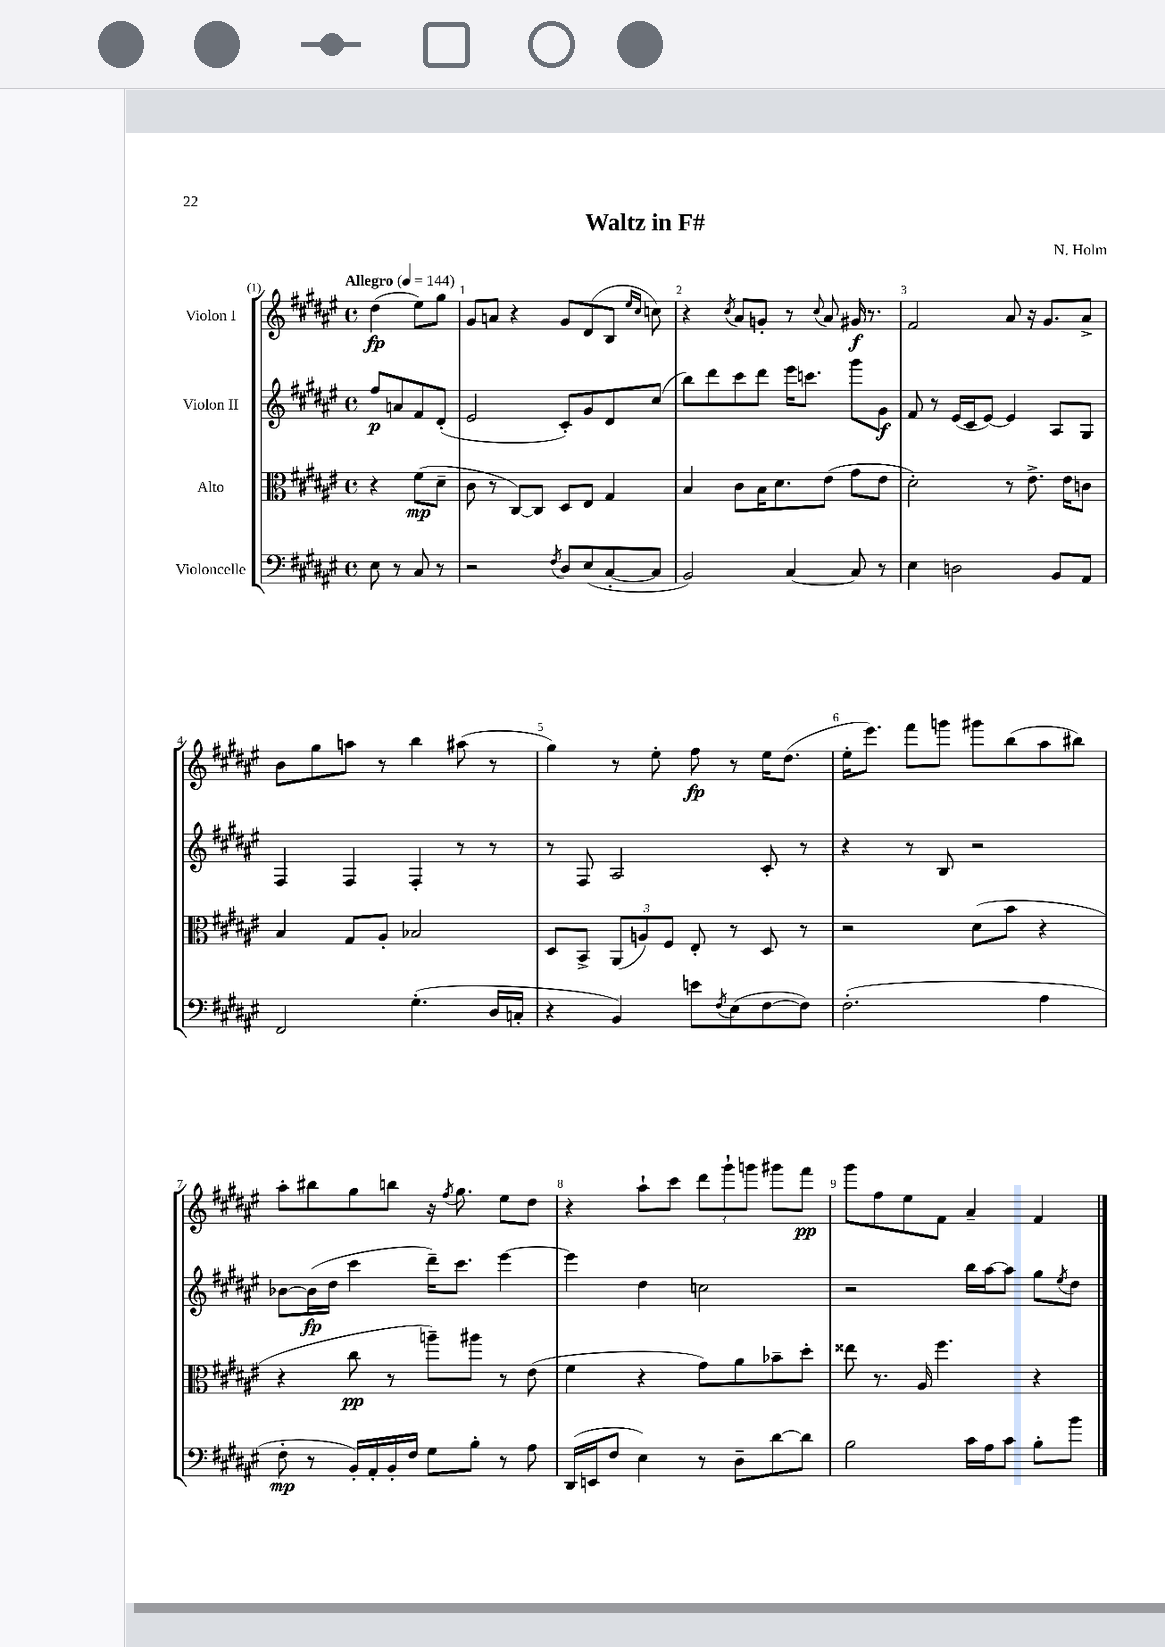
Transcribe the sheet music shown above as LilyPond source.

\header { title = "Waltz in F#" composer = "N. Holm" }
<<
\new StaffGroup <<
\new Staff = "s0" \with { instrumentName = "Violon I" } {
    \clef treble \key fis \major \defaultTimeSignature \time 4/4 \partial 2 \tempo "Allegro" 4 = 144
    dis''4\fp( eis''8) gis''8 |
    gis'8 a'8 r4 gis'8 dis'8( b8 \grace { eis''16 cis''16 } c''8) |
    r4 \acciaccatura { cis''8 } ais'8 g'8-. r8 \appoggiatura { cis''8 } ais'8 gis'16\f r8. |
    fis'2 ais'8 r16 gis'8. ais'8-> |
    b'8 gis''8 a''8 r8 b''4 ais''8( r8 |
    gis''4) r8 eis''8-. fis''8\fp r8 eis''16 dis''8.( |
    eis''16-. eis'''8.) fis'''8 g'''8 gis'''8 b''8( ais''8 bis''8) |
    ais''8-. bis''8 gis''8 b''8 r16 \acciaccatura { fis''8 } gis''8. eis''8 dis''8 |
    r4 ais''8-! cis'''8 \tuplet 3/2 { dis'''8 gis'''8-! g'''8 } gis'''8 fis'''8\pp |
    gis'''8 fis''8 eis''8 fis'8 ais'4-- fis'4 \bar "|." |
}
\new Staff = "s1" \with { instrumentName = "Violon II" } {
    \clef treble \key fis \major \defaultTimeSignature \time 4/4 \partial 2
    fis''8\p a'8 fis'8 dis'8-.( |
    eis'2 cis'8-.) gis'8 dis'8 cis''8( |
    b''8) dis'''8 cis'''8 dis'''8 eis'''16 c'''8. gis'''8 gis'8\f |
    fis'8 r8 eis'16( cis'16 eis'8~) eis'4 ais8 gis8 |
    fis4 fis4 fis4-. r8 r8 |
    r8 fis8 ais2 cis'8-. r8 |
    r4 r8 b8 r2 |
    bes'8~ bes'16\fp( dis''16 cis'''4 dis'''16--) cis'''8. eis'''4~ |
    eis'''4 dis''4 c''2 |
    r2 b''16 ais''16~ ais''8 gis''8 \acciaccatura { eis''8 } dis''8 \bar "|." |
}
\new Staff = "s2" \with { instrumentName = "Alto" } {
    \clef alto \key fis \major \defaultTimeSignature \time 4/4 \partial 2
    r4 fis'8\mp( dis'8-- |
    cis'8 r8 cis8~) cis8 dis8 eis8 gis4 |
    b4 cis'8 b16 dis'8. eis'8( gis'8 eis'8 |
    dis'2-.) r8 eis'8.-> eis'16 c'8 |
    b4 gis8 ais8-. bes2 |
    dis8 b,8-> \tuplet 3/2 { ais,8( a8) fis8 } eis8-. r8 dis8 r8 |
    r2 dis'8( b'8 r4 |
    r4 cis''8\pp r8 a''8--) ais''8 r8 eis'8( |
    fis'4 r4 gis'8) ais'8 bes'8-- dis''8-. |
    eisis''8 r8. ais16 fis''4. r4 \bar "|." |
}
\new Staff = "s3" \with { instrumentName = "Violoncelle" } {
    \clef bass \key fis \major \defaultTimeSignature \time 4/4 \partial 2
    eis8 r8 cis8 r8 |
    r2 \acciaccatura { fis8 } dis8 eis8( cis8~-. cis8 |
    b,2) cis4~ cis8 r8 |
    eis4 d2 b,8 ais,8 |
    fis,2 gis4.-.( dis16 c16-. |
    r4 b,4) e'8 \acciaccatura { fis8 } eis8( fis8~ fis8) |
    fis2.-.( ais4 |
    fis8-.\mp r8 b,16-.) ais,16-. b,16-. fis16 gis8 b8-. r8 ais8 |
    dis,16( e,16 fis8 eis4) r8 dis8-- dis'8~ dis'8 |
    b2 cis'16 ais16 cis'8 b8-. b'8 \bar "|." |
}
>>
>>
\layout { \context { \Score \override BarNumber.break-visibility = ##(#f #t #t) barNumberVisibility = #all-bar-numbers-visible } }
